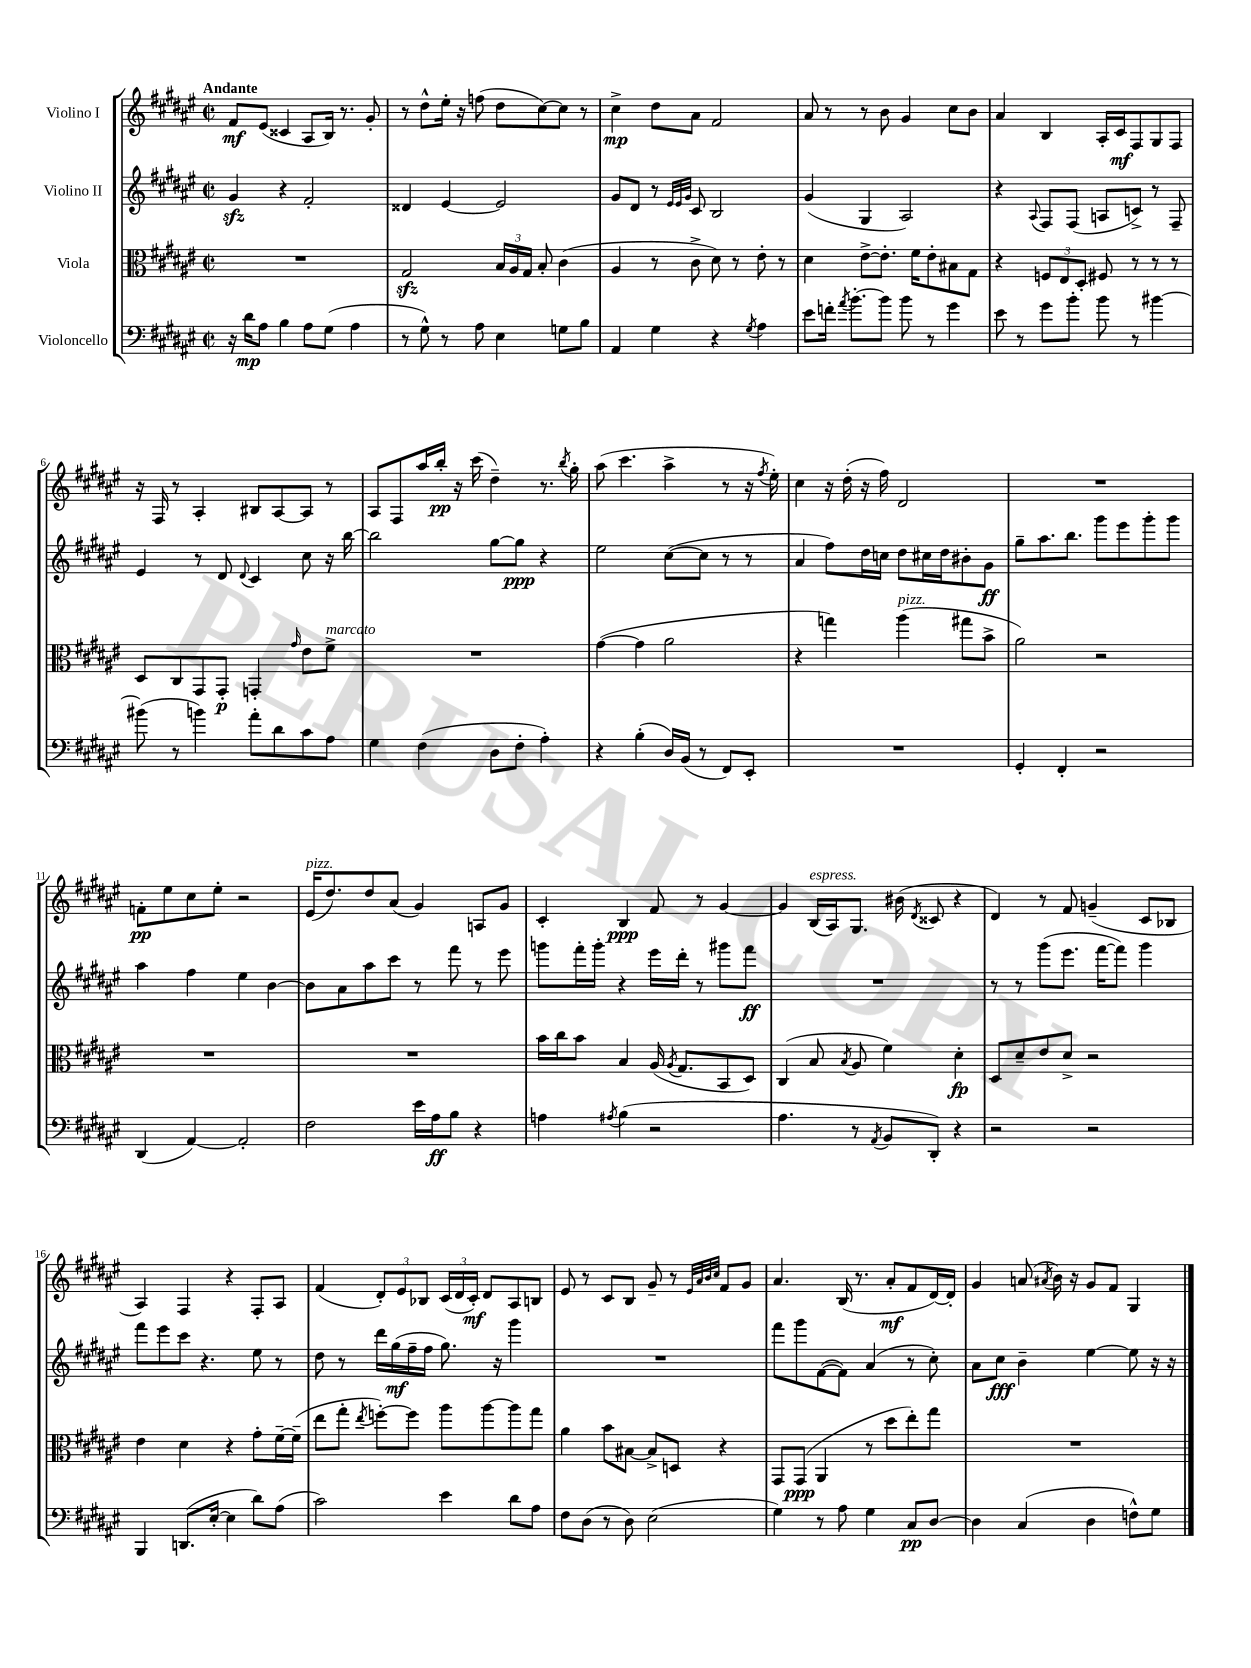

**kern	**kern	**kern	**kern
*staff4	*staff3	*staff2	*staff1
*clefF4	*clefC3	*clefG2	*clefG2
*k[f#c#g#d#a#e#]	*k[f#c#g#d#a#e#]	*k[f#c#g#d#a#e#]	*k[f#c#g#d#a#e#]
*M2/2	*M2/2	*M2/2	*M2/2
*met(c|)	*met(c|)	*met(c|)	*met(c|)
16r	1r	4g#	8f#
16d#	.	.	.
8A#	.	.	(8e#
4B	.	4r	4c##
8A#	.	2f#'	8A#
(8G#	.	.	16B)
.	.	.	8.r
4A#	.	.	.
.	.	.	8g#'
=	=	=	=
8r	2G#	4d##	8r
8G#^^)	.	.	8dd#^^
8r	.	[4e#	16ee#'
.	.	.	16r
8A#	.	.	(8ff
4E#	24B	2e#]	8dd#
.	24A#	.	.
.	24G#	.	.
.	8B'	.	[8cc#)
8G	(4c#	.	8cc#]
8B	.	.	8r
=	=	=	=
4AA#	4A#	8g#	4cc#^
.	.	8d#	.
4G#	8r	8r	8dd#
.	.	32qqe#	.
.	.	32qqe#	.
.	.	32qqg#	.
.	8c#^	8c#	8a#
4r	8d#)	2B	2f#
.	8r	.	.
8qG#	.	.	.
4A#	8e#'	.	.
.	8r	.	.
=	=	=	=
8e#	4d#	(4g#	8a#
16f'	.	.	8r
8qa#	.	.	.
[8.b'	.	.	.
.	[8e#^	4G#	8r
8b]	8.e#']	.	8b
8b	.	2A#)	4g#
.	16f#	.	.
8r	8e#'	.	.
4g#	8B#	.	8cc#
.	8G#	.	8b
=	=	=	=
8e#	4r	4r	4a#
8r	.	.	.
.	.	8qqA#	.
8g#	12F	8F#	4B
.	12E#	.	.
8b'	.	(8F#	.
.	12D#'	.	.
8b	8F#	8A	16A#'
.	.	.	16c#
8r	8r	8c^)	8F#
[4b#	8r	8r	8G#
.	8r	8F#~	8F#
=	=	=	=
(8b#]	8D#	4e#	16r
.	.	.	16F#
8r	8C#	.	8r
4b)	8GG#	8r	4A#'
.	8GG#'	8d#	.
.	.	8qqd#	.
8a#'	4GG'	4c#	8B#
8d#	.	.	[8A#
.	16qqg#	.	.
8c#	8e#	8cc#	8A#]
8A#	8f#^	16r	8r
.	.	[16bb	.
=	=	=	=
4G#	1r	2bb]	8A#
.	.	.	8F#
(4F#	.	.	16aa#
.	.	.	16bb'
.	.	.	16r
.	.	.	(16ccc#
8D#	.	[8gg#	4dd#~)
8F#'	.	8gg#]	.
4A#')	.	4r	8.r
.	.	.	8qbb
.	.	.	16gg#'
=	=	=	=
4r	([4g#	2ee#	(8aa#
.	.	.	4.ccc#
(4B'	4g#]	.	.
16D#)	2a#	([8cc#	4aa#^
(16BB	.	.	.
8r	.	8cc#]	.
8FF#)	.	8r	8r
8EE#'	.	8r	16r
.	.	.	8qff#
.	.	.	16ee#')
=	=	=	=
1r	4r	4a#	4cc#
.	4gg)	8ff#)	16r
.	.	.	(16dd#'
.	.	16dd#	16r
.	.	16cc	16ff#)
.	(4aa#	8dd#	2d#
.	.	16cc#	.
.	.	16dd#	.
.	8gg#	8b#'	.
.	8b^	8g#	.
=	=	=	=
4GG#'	2a#)	8gg#~	1r
.	.	8.aa#	.
4FF#'	.	.	.
.	.	8.bb	.
2r	2r	8ggg#	.
.	.	8eee#	.
.	.	8ggg#'	.
.	.	8ggg#	.
=	=	=	=
(4DD#	1r	4aa#	8f'
.	.	.	8ee#
[4AA#)	.	4ff#	8cc#
.	.	.	8ee#'
2AA#']	.	4ee#	2r
.	.	[4b	.
=	=	=	=
2F#	1r	8b]	(16e#
.	.	.	8.dd#)
.	.	8a#	.
.	.	8aa#	8dd#
.	.	8ccc#	(8a#
16e#	.	8r	4g#)
16A#	.	.	.
8B	.	8fff#	.
4r	.	8r	8A
.	.	8eee#	8g#
=	=	=	=
4A	16b	8ggg	4c#'
.	16cc#	.	.
.	8b	16fff#'	.
.	.	16ggg'	.
8qA#	.	.	.
(4B	4B	4r	4B
2r	(16A#	16eee#	8f#
.	8qA#	.	.
.	8.G#	16ddd#'	.
.	.	8r	8r
.	8BB	8ggg#	[4g#
.	8D#)	8fff#	.
=	=	=	=
4.A#	(4C#	1r	4g#]
.	8B	.	(16B
.	.	.	16A#)
.	8qB	.	.
8r	8A#	.	8.G#
8qAA#	.	.	.
8BB	4f#)	.	.
.	.	.	(16b#
.	.	.	8qd#
8DD#')	.	.	8c##
4r	4d#'	.	4r
=	=	=	=
2r	8D#	8r	4d#)
.	8d#~	8r	.
.	8e#	(8ggg#	8r
.	8d#^	8.eee#	8f#
2r	2r	.	(4g~
.	.	[16fff#	.
.	.	8fff#])	.
.	.	4ggg#	8c#
.	.	.	8B-
=	=	=	=
4BBB	4e#	8fff#	4A#)
.	.	8eee#	.
(8.DD	4d#	8ccc#	4F#
.	.	4.r	.
[16E#'	.	.	.
4E#]	4r	.	4r
8d#)	8g#'	8ee#	8F#'
(8A#	[16f#~	8r	8A#
.	(16f#~]	.	.
=	=	=	=
2c#)	8ee#	8dd#	(4f#
.	8gg#'	8r	.
.	8qee#	.	.
.	[8ff')	16ddd#	12d#')
.	.	(16gg#	.
.	.	.	12e#
.	8ff]	16ff#~	.
.	.	.	12B-
.	.	16ff#	.
4e#	8aa#	8.gg#)	(24c#
.	.	.	24d#
.	.	.	24c#')
.	[8aa#	.	8d#
.	.	16r	.
8d#	8aa#]	4ggg#	8A#
8A#	8gg#	.	8B
=	=	=	=
8F#	4a#	1r	8e#
(8D#	.	.	8r
8r	8b	.	8c#
8D#)	[8B#	.	8B
(2E#	8B#^]	.	8g#~
.	8D	.	8r
.	.	.	32qqe#
.	.	.	32qqa#
.	.	.	32qqb
.	.	.	32qqcc#
.	4r	.	8f#
.	.	.	8g#
=	=	=	=
4G#)	8GG#	8fff#	4.a#
.	(8GG#	8ggg#	.
8r	4AA#	([8f#	.
8A#	.	8f#])	(16B
.	.	.	8.r
4G#	8r	(4a#	.
.	8dd#	.	8a#'
8C#	8ee#')	8r	8f#
[8D#	8gg#	8cc#')	[16d#)
.	.	.	16d#']
=	=	=	=
4D#]	1r	8a#	4g#
.	.	8cc#	.
(4C#	.	4b~	(8a
.	.	.	8qa#
.	.	.	16b)
.	.	.	16r
4D#	.	[4ee#	8g#
.	.	.	8f#
8F^^)	.	8ee#]	4G#
8G#	.	16r	.
.	.	16r	.
==	==	==	==
*-	*-	*-	*-
